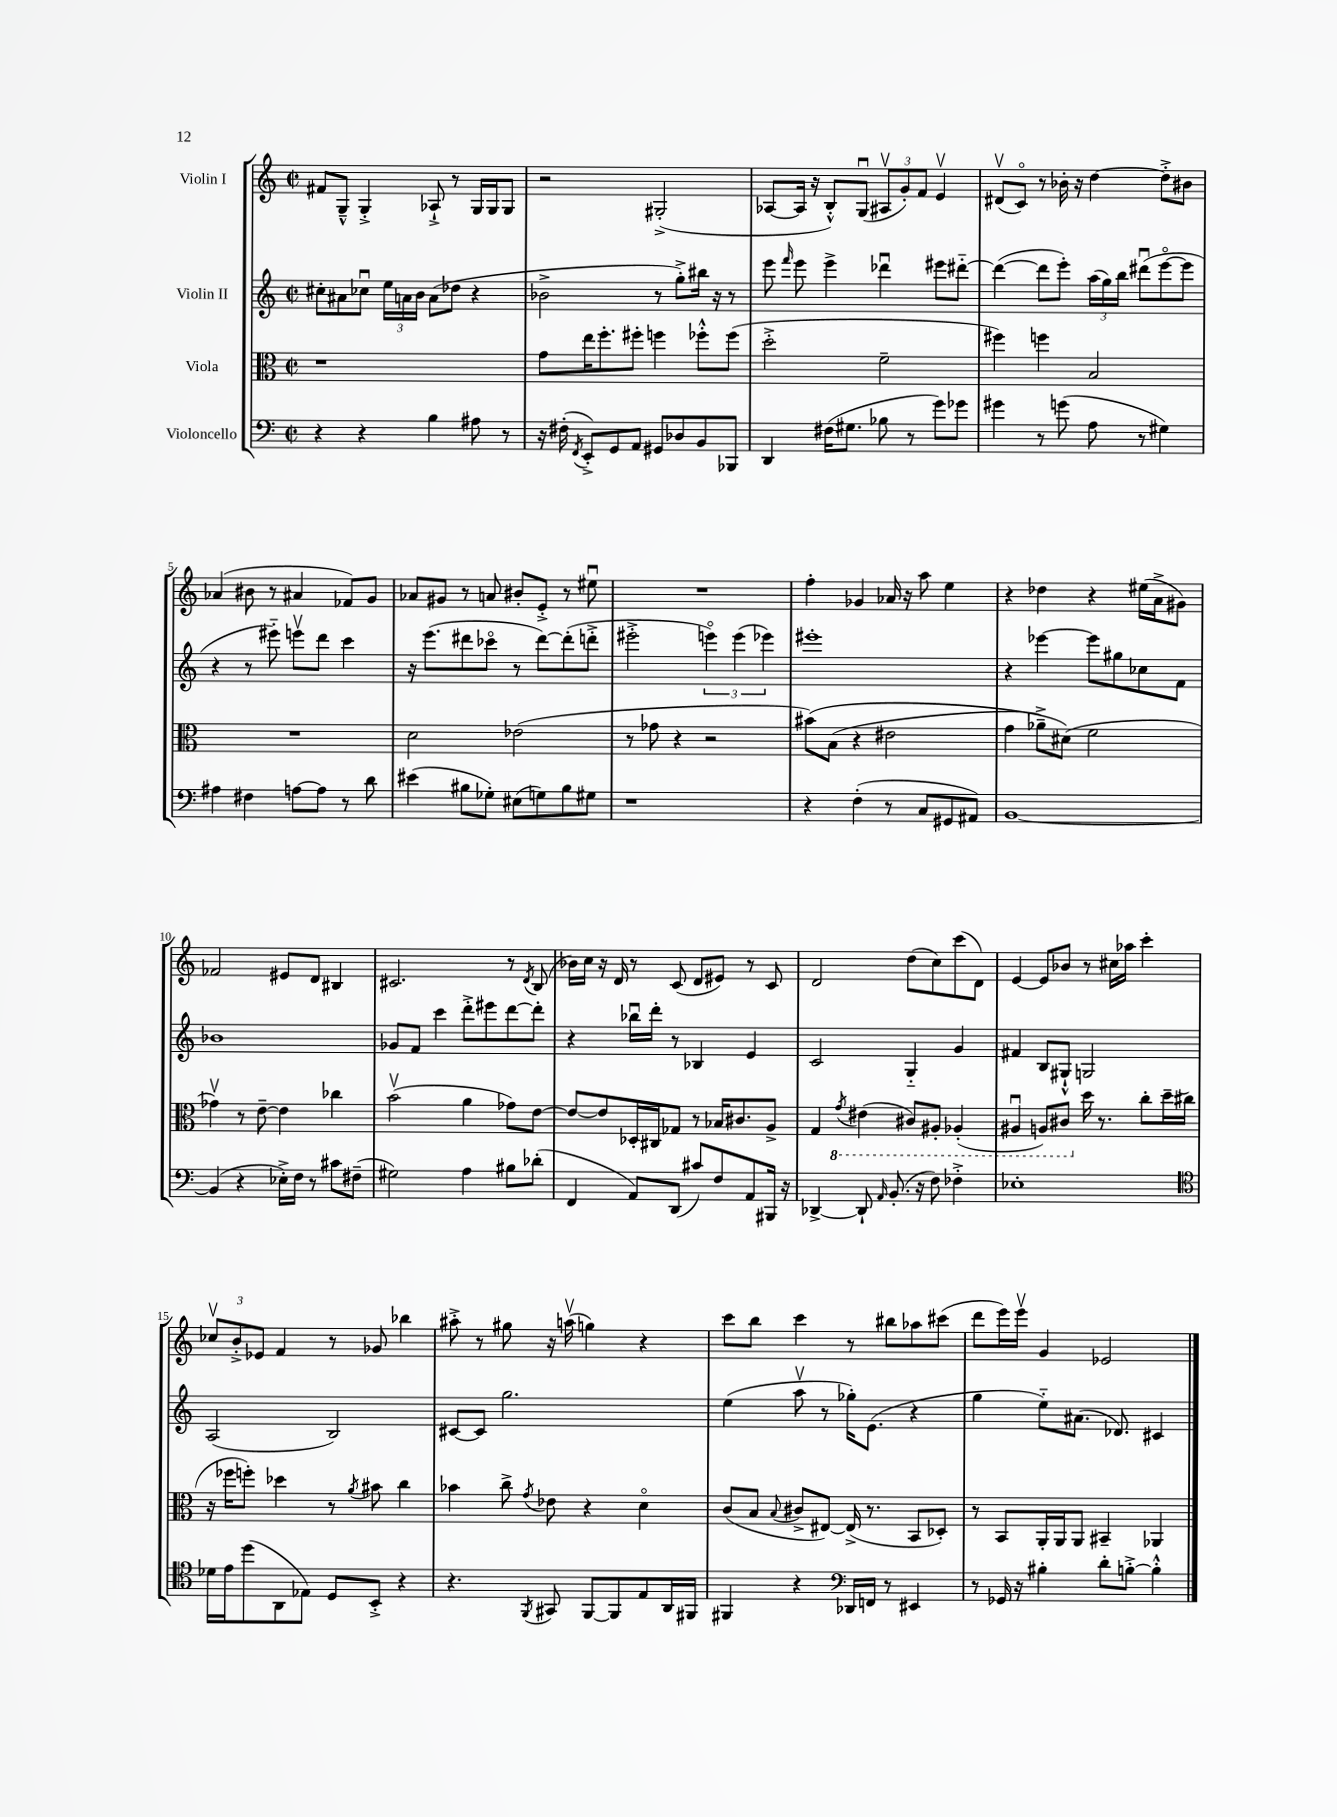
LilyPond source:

<<
\new StaffGroup <<
\new Staff = "s0" \with { instrumentName = "Violin I" } {
    \clef treble \key c \major \defaultTimeSignature \time 2/2
    \autoBeamOff fis'8[ g8]---^ g4-.-> aes8-!-> r8 g16[ g16 g8] |
    r2 gis2-.->( |
    aes8[~ aes16] r16 b8[-.-^) g8]\downbow( \tuplet 3/2 { ais8[\upbow g'8-.) f'8] } e'4\upbow |
    dis'8[\upbow( c'8]\flageolet) r8 bes'16-. r16 d''4~ d''8[-.-> bis'8] |
    aes'4( bis'8 r8 ais'4 fes'8[) g'8] |
    aes'8[ gis'8] r8 a'8 bis'8[-. e'8]-.-> r8 eis''8\downbow |
    R1 |
    f''4-. ges'4 aes'16 r16 a''8 e''4 |
    r4 des''4 r4 eis''16[( a'16-> gis'8]) |
    fes'2 eis'8[ d'8] bis4 |
    cis'2. r8 \acciaccatura { d'8 } b8( |
    bes'16[) c''16] r16 d'16 r8 c'8( d'8[ eis'8]) r8 c'8 |
    d'2 d''8[( c''8) c'''8( d'8]) |
    e'4~ e'8[ bes'8] r8 cis''16[ aes''16] c'''4-. |
    \tuplet 3/2 { ces''8[\upbow b'8-.-> ees'8] } f'4 r8 ges'8 bes''4 |
    ais''8-.-> r8 gis''8 r16 a''16\upbow( g''4) r4 |
    c'''8[ b''8] c'''4 r8 bis''8[ aes''8 cis'''8]( |
    d'''8[ e'''16) e'''16]\upbow g'4 ees'2 \bar "|." |
}
\new Staff = "s1" \with { instrumentName = "Violin II" } {
    \clef treble \key c \major \defaultTimeSignature \time 2/2
    \autoBeamOff cis''8[-. ais'8 ces''8]\downbow \tuplet 3/2 { e''16[ a'16 b'16] } a'8[( des''8] r4 |
    bes'2-> r8 g''8[-.->) bis''16] r16 r8 |
    e'''8 \grace { f'''16 } e'''8 e'''4-> des'''4\downbow eis'''8[ dis'''8]~-_ |
    dis'''4~( dis'''8[ e'''8]-.) \tuplet 3/2 { a''16[( g''16) b''16] } dis'''8[\downbow( e'''8~\flageolet e'''8] |
    r4 r8 eis'''8-_) e'''8[\upbow d'''8] c'''4 |
    r16 e'''8.[( dis'''8 ces'''8]\flageolet r8 dis'''8[~) dis'''8-.( d'''8]-.-> |
    eis'''2-.-> \tuplet 3/2 { e'''4\flageolet) e'''4( ees'''4) } |
    eis'''1-. |
    r4 ees'''4~ ees'''8[ gis''8 ces''8 f'8] |
    bes'1 |
    ges'8[ f'8] c'''4 d'''8[-.-> eis'''8 d'''8~ d'''8]-. |
    r4 bes''16[\downbow d'''16]-. r8 bes4 e'4 |
    c'2 g4-_ g'4 |
    fis'4 b8[ gis8]-!-^ g2 |
    a2( b2) |
    cis'8[~ cis'8] g''2. |
    e''4( a''8\upbow r8 ges''16[-.) e'8.]( r4 |
    g''4 e''8[-_) ais'8.]( des'8.) cis'4 \bar "|." |
}
\new Staff = "s2" \with { instrumentName = "Viola" } {
    \clef alto \key c \major \defaultTimeSignature \time 2/2
    \autoBeamOff r1 |
    g'8[ e''16 f''8.-. fis''8]-. f''4 fes''8[-.-^ fes''8]( |
    d''2-.-> f'2-- |
    fis''4) f''4 b2 |
    R1 |
    d'2 ees'2( |
    r8 ges'8 r4 r2 |
    bis'8[)\( b8]( r4 eis'2 |
    g'4 aes'8[--->) dis'8](\) f'2 |
    ges'4\upbow) r8 e'8~-- e'4 ces''4 |
    b'2\upbow( a'4 ges'8[) e'8]~ |
    e'8[~ e'8 des16-. cis16 ges8] r8 bes16[ cis'8. a8]-> |
    g4 \ottava #-1 \acciaccatura { g8 } eis4( cis8[) ais,8]-. aes,4-.( |
    ais,4\downbow a,8[) cis8] \ottava #0 d''16 r8. c''8[-. d''16-- cis''16]( |
    r16 fes''16[ f''8]-.) des''4 r8 \acciaccatura { a'8 } bis'8 c''4 |
    bes'4 c''8-> \acciaccatura { g'8 } ees'8 r4 d'4\flageolet |
    c'8[( b8] \appoggiatura { b8 } cis'8[-> eis8]~) eis16->( r8. b,8[ des8]-.) |
    r8 b,8[ a,16-. a,16 a,8] bis,4-- aes,4 \bar "|." |
}
\new Staff = "s3" \with { instrumentName = "Violoncello" } {
    \clef bass \key c \major \defaultTimeSignature \time 2/2
    \autoBeamOff r4 r4 b4 ais8 r8 |
    r16 fis16-.( \acciaccatura { f,8 } e,8[-.->) g,8 a,8] gis,8[ des8 b,8 bes,,8] |
    d,4 fis16[( gis8.] bes8 r8 g'8[) ges'8] |
    gis'4 r8 g'8( a8 r8 gis4) |
    ais4 fis4 a8[~ a8] r8 d'8 |
    eis'4( bis8[ ges8]-.) eis8[( g8) bis8 gis8] |
    r1 |
    r4 f4-.( r8 c8[ gis,8 ais,8]) |
    b,1~ |
    b,4( r4 ees16[-.->) f16] r8 cis'8[ fis8]--( |
    gis2) a4 bis8[ des'8]-.( |
    f,4 a,8[) d,8]( cis'8[) f8 a,8 bis,,16] r16 |
    des,4~-> des,8-! \grace { a,16 } b,8.-.( r16 f8) fes4-.-> |
    ees1-. |
    \clef tenor des'16[ e'16 d''8( a,8 ees8]) d8[ b,8]-.-> r4 |
    r4. \acciaccatura { f,8 } gis,8 f,8[~ f,8 e8 a,16 fis,16] |
    fis,4 r4 \clef bass des,16[ f,16] r8 eis,4 |
    r8 ges,16 r16 bis4-. d'8[-. b8]~-.-> b4-.-^ \bar "|." |
}
>>
>>
